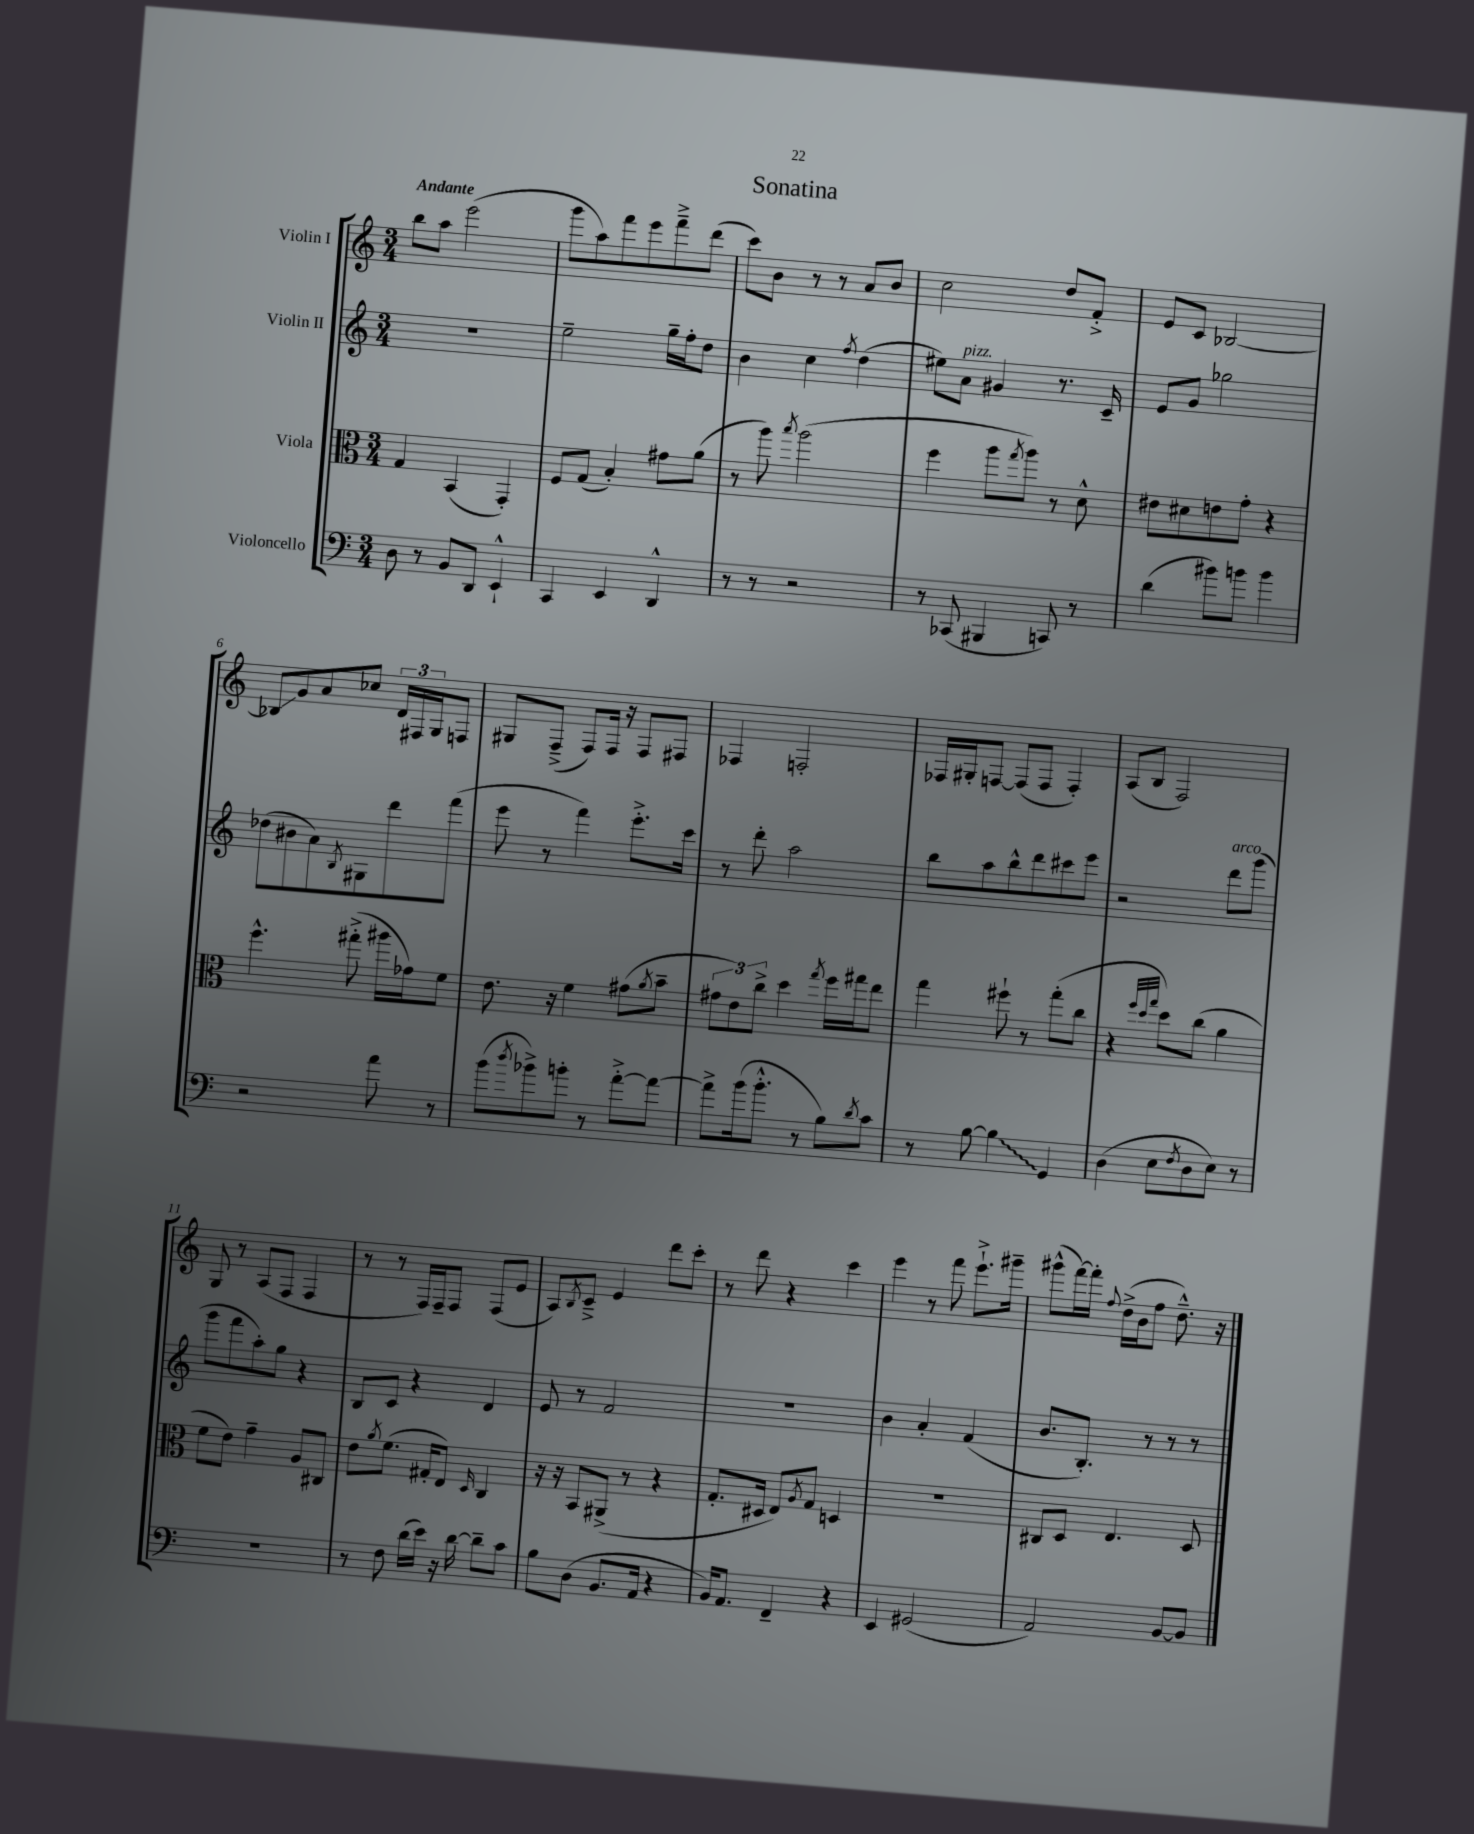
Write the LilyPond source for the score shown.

\header { title = "Sonatina" }
<<
\new StaffGroup <<
\new Staff = "s0" \with { instrumentName = "Violin I" } {
    \clef treble \key c \major \numericTimeSignature \time 3/4 \tempo "Andante"
    b''8 a''8 e'''2( |
    g'''8 a''8) f'''8 e'''8 f'''8---> d'''8( |
    c'''8) b'8 r8 r8 a'8 b'8 |
    c''2 d''8 f'8-.-> |
    e'8 c'8 bes2~ |
    bes8\glissando g'8 a'8 ces''8 \tuplet 3/2 { d'16 fis16 g16 } f8 |
    gis8 f8--->( f8) f16 r16 f8 fis8 |
    fes4 f2-. |
    fes16 gis16-. f8~ f8( f8 f4-.) |
    a8( b8 f2) |
    g8 r8 a8( f8 f4 |
    r8 r8 f16) f16-- f8 f8( e'8 |
    a8) \acciaccatura { b8 } c'8---> e'4 d'''8 c'''8-. |
    r8 d'''8 r4 c'''4 |
    e'''4 r8 f'''8 e'''8.-!-> gis'''16-- |
    gis'''8-^( f'''16~) f'''16-. \appoggiatura { f''8 } d''16->( b'16 f''8 d''8.---^) r16 \bar "|." |
}
\new Staff = "s1" \with { instrumentName = "Violin II" } {
    \clef treble \key c \major \numericTimeSignature \time 3/4
    R2. |
    e''2-- g''16-- f''16-. d''8 |
    b'4 c''4 \acciaccatura { f''8 } d''4( |
    eis''8) a'8^\markup { \italic "pizz." } gis'4 r8. c'16-- |
    e'8 g'8 ges''2 |
    des''8( bis'8 a'8) \acciaccatura { b8 } gis8 d'''8 f'''8( |
    e'''8 r8 f'''4) e'''8.-.-> c'''16 |
    r8 d'''8-. a''2 |
    b''8 a''8 b''8-^ d'''8 cis'''8 e'''8 |
    r2 d'''8^\markup { \italic "arco" } g'''8( |
    g'''8 f'''8 a''8-.) g''8 r4 |
    b8 c'8 r4 d'4 |
    e'8 r8 f'2 |
    R2. |
    b'4 a'4-. f'4( |
    b'8. b8.-.) r8 r8 r8 \bar "|." |
}
\new Staff = "s2" \with { instrumentName = "Viola" } {
    \clef alto \key c \major \numericTimeSignature \time 3/4
    g4 b,4( g,4-.) |
    f8 g8( b4-.) gis'8 a'8( |
    r8 a''8) \acciaccatura { b''8 } a''2( |
    f''4 a''8 \acciaccatura { g''8 } a''8) r8 d'8-^ |
    eis'8 dis'8 e'8 g'8-. r4 |
    f''4.-^ gis''8-.->( ais''16 ges'16) f'8 |
    e'8. r16 f'4 gis'8( \acciaccatura { a'8 } b'8-- |
    \tuplet 3/2 { gis'8 e'8) c''8-> } d''4 \acciaccatura { g''8 } f''16 gis''16 e''8 |
    g''4 fis''8-! r8 g''8-.( c''8 |
    r4 \grace { f''32 d''32 g''32 } d''8) c''8( a'4 |
    f'8 e'8) g'4-- a8 cis8 |
    e'8 \acciaccatura { a'8 } f'8.( gis16-. e8) \grace { d16 } c4 |
    r16 r16 b,8 ais,8->( r8 r4 |
    g8.-. dis16 e8) \acciaccatura { a8 } g8 d4 |
    R2. |
    cis8 d8 e4. d8 \bar "|." |
}
\new Staff = "s3" \with { instrumentName = "Violoncello" } {
    \clef bass \key c \major \numericTimeSignature \time 3/4
    d8 r8 b,8 d,8 e,4-!-^ |
    c,4 e,4 d,4-^ |
    r8 r8 r2 |
    r8 ces,8( bis,,4 c,8) r8 |
    d'4( bis'8) b'8 b'4 |
    r2 a'8 r8 |
    b'8( \acciaccatura { d''8 } bes'8->) b'8-. r8 a'8~-.-> a'8~ |
    a'8-> b'16( b'8.-.-^ r8 b8) \acciaccatura { d'8 } c'8 |
    r8 b8~ \once \override Glissando.style = #'zigzag b4\glissando g,4 |
    d4( e8 \acciaccatura { f8 } d8 e8) r8 |
    R2. |
    r8 f8 d'16( e'16) r16 d'16~ d'8-- c'8 |
    b8 d8( b,8. a,16 r4 |
    b,16) a,8. f,4-- r4 |
    e,4 gis,2( |
    a,2) b,8~ b,8 \bar "|." |
}
>>
>>
